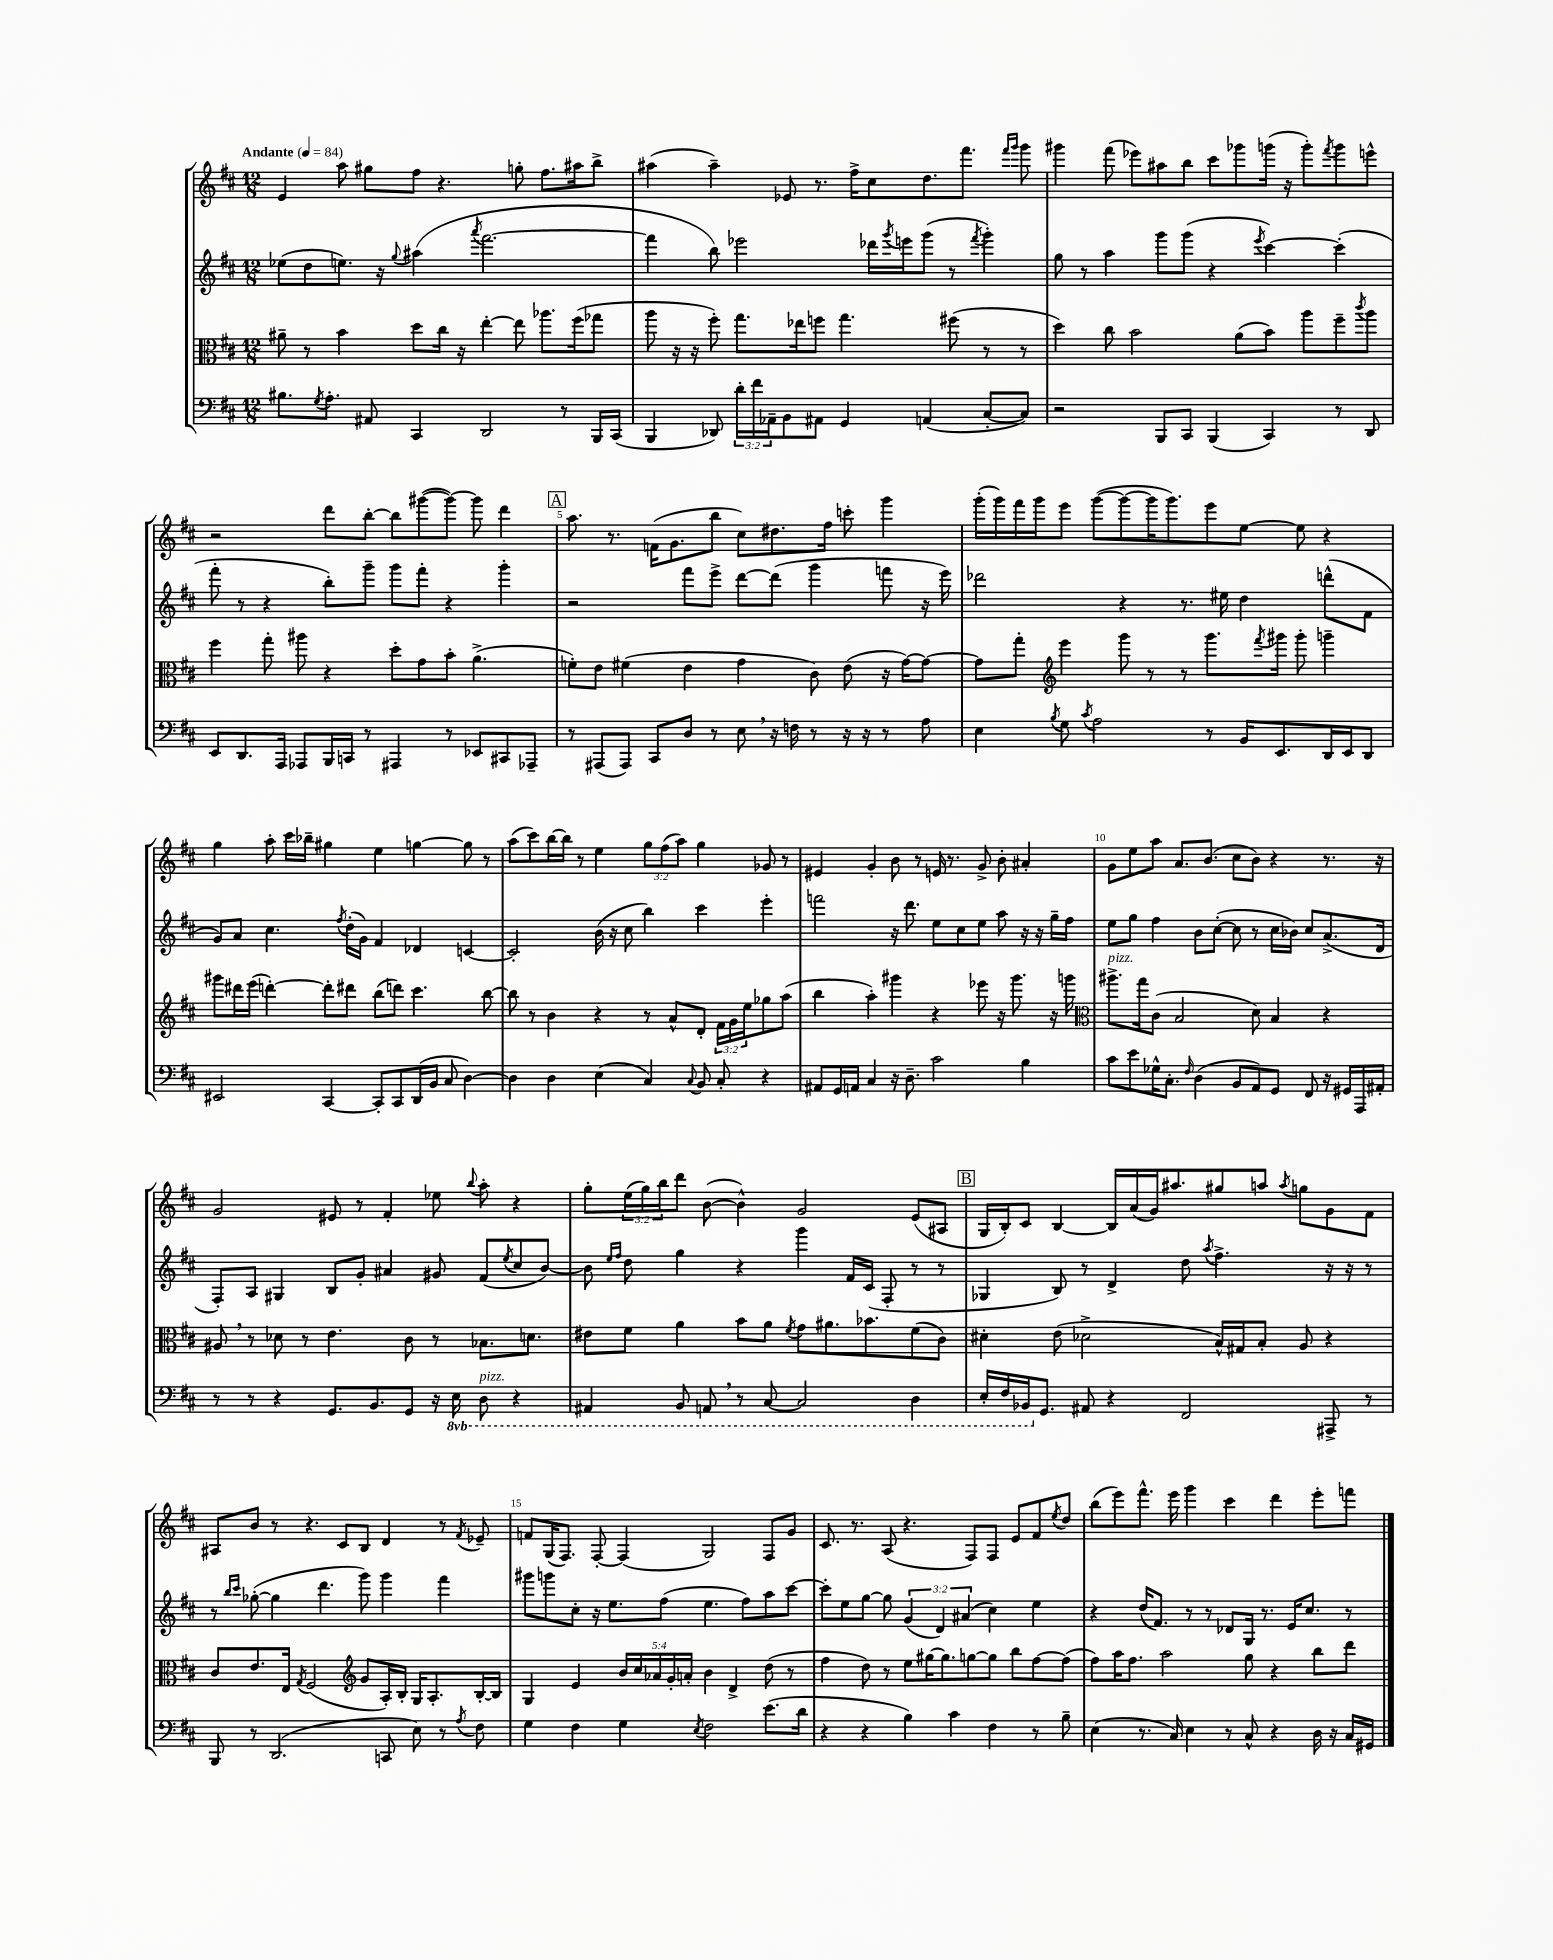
<<
\new StaffGroup <<
\new Staff = "s0" {
    \clef treble \key d \major \numericTimeSignature \time 12/8 \override Staff.TupletNumber.text = #tuplet-number::calc-fraction-text \tempo "Andante" 4 = 84
    e'4 a''8 gis''8 fis''8 r4. g''8-. fis''8. ais''16 b''8-> |
    ais''4( ais''4--) ees'8 r8. fis''16-> cis''8 d''8. fis'''8. \grace { fis'''16 g'''16 } g'''8 |
    gis'''4 fis'''8( ees'''8) ais''8 b''8 cis'''8 ges'''8 g'''16( r16 g'''8-.) \acciaccatura { fis'''8 } g'''8 e'''8-^ |
    r2 d'''8 b''8~-. b''8 gis'''8~( gis'''8~) gis'''8 d'''4 |
    \mark \markup { \box "A" } a''8. r8. f'16( g'8. b''8 cis''8) dis''8. fis''16 c'''8-. g'''4 |
    g'''16-.( g'''16) fis'''16 g'''16 e'''8 g'''8~( g'''8~ g'''16 g'''8.) e'''8 e''8~ e''8 r4 |
    g''4 a''8-. cis'''16 bes''16-- gis''4 e''4 g''4~ g''8 r8 |
    a''8( cis'''8) b''16~ b''16 r8 e''4 \tuplet 3/2 { g''8 fis''8( a''8) } g''4 ges'8 r8 |
    eis'4 g'4-. b'8 r8 e'16 r8. g'8-> b'8-. ais'4-. |
    g'8 e''8 a''8 a'8. b'8.( cis''8 b'8) r4 r8. r16 |
    g'2 eis'8 r8 fis'4-. ees''8 \appoggiatura { b''8 } a''8-. r4 |
    g''8-. \tuplet 3/2 { e''16( g''16) b''16 } d'''8 b'8~( b'4-^) g'2 e'8( ais8 |
    \mark \markup { \box "B" } g16 b16-.) cis'8 b4~ b16 a'16( g'16) ais''8. gis''8 a''8 \acciaccatura { a''8 } g''8 g'8 fis'8 |
    ais8 b'8 r8 r4. cis'8 b8 d'4 r8 \acciaccatura { fis'8 } ees'8-- |
    f'8 g16( fis8.) fis8~-. fis4( g2) fis8 g'8 |
    cis'8. r8. a8( r4. fis8) fis8 e'8 fis'8 \acciaccatura { e''8 } d''8 |
    b''8( e'''8) fis'''8.-^ e'''16 g'''4 cis'''4 d'''4 e'''8-. f'''8 \bar "|." |
}
\new Staff = "s1" {
    \clef treble \key d \major \numericTimeSignature \time 12/8 \override Staff.TupletNumber.text = #tuplet-number::calc-fraction-text
    ees''8( d''8 e''8.) r16 \appoggiatura { g''8 } ais''4( \acciaccatura { a'''8 } fis'''2.~ |
    fis'''4 b''8) ees'''2 des'''16 \acciaccatura { g'''8 } e'''16 g'''8( r8 \acciaccatura { fis'''8 } g'''4-.) |
    g''8 r8 a''4 g'''8 g'''8( r4 \acciaccatura { e'''8 } cis'''4~) cis'''4-.( |
    fis'''8-. r8 r4 b''8-.) g'''8-- g'''8 fis'''8-. r4 g'''4-. |
    \mark \markup { \box "A" } r2 fis'''8 e'''8-> d'''8~ d'''8( g'''4 f'''8 r16 e'''16) |
    des'''2 r4 r8. eis''16 d''4 d'''8-^( fis'8 |
    g'8) a'8 cis''4. \acciaccatura { fis''8 } d''16-.( g'16) fis'4 des'4 c'4~ |
    c'2-. b'16( r16 cis''8 b''4) cis'''4 e'''4-. |
    f'''2 r16 d'''8. e''8 cis''8 e''8 a''8 r16 r16 g''16-- fis''16 |
    e''8 g''8 fis''4 b'8 cis''8~-.( cis''8 r8 cis''16 bes'16) cis''8 a'8.->( d'16 |
    fis8-.) a8 gis4 b8 g'8-. ais'4 gis'8 fis'8( \acciaccatura { e''8 } cis''8 b'8~) |
    b'8 \grace { e''16 fis''16 } d''8 g''4 r4 g'''4 fis'16 cis'16( fis8-. r8 r8 |
    \mark \markup { \box "B" } ges4 b8) r8 d'4-> d''8 \acciaccatura { a''8 } fis''4.-> r16 r16 r8 |
    r8 \grace { b''16 cis'''16 } ges''8~-.( ges''4 d'''4. g'''8) g'''4 fis'''4 |
    gis'''8 g'''8 cis''8-. r16 e''8. fis''8( e''4. fis''8) a''8 cis'''8~ |
    cis'''8-. e''8 g''8~ g''8 \tuplet 3/2 { g'4( d'4) ais'4( } cis''4) e''4 |
    r4 d''16( fis'8.) r8 r8 des'8 g16 r8. e'16 cis''8. r8 \bar "|." |
}
\new Staff = "s2" {
    \clef alto \key d \major \numericTimeSignature \time 12/8 \override Staff.TupletNumber.text = #tuplet-number::calc-fraction-text
    ais'8-- r8 b'4 d''8 cis''16 r16 e''4~-. e''8 aes''8. fis''16( ges''8 |
    a''8 r16 r16 fis''8-.) g''8. ees''16 f''8 g''4. fis''8( r8 r8 |
    d''4) cis''8 b'2 a'8( b'8) a''8 fis''8-- \acciaccatura { cis'''8 } a''8 |
    fis''4 g''8-. ais''8 r4 d''8-. g'8 b'8-. a'4.->( |
    \mark \markup { \box "A" } f'8-.) e'8 fis'4( e'4 g'4 cis'8) e'8( r16 g'16~) g'8~ |
    g'8 g''8-. \clef treble e'''4 g'''8 r8 r8 g'''8. \acciaccatura { fis'''8 } gis'''16 gis'''8-. g'''4-- |
    gis'''8 dis'''16 e'''16( d'''4~-.) d'''8-. dis'''8 b''8( d'''8) cis'''4. b''8~ |
    b''8 r8 b'4 r4 r8 a'8-^ d'8-. \tuplet 3/2 { fis'16 g'16 e''16 } ges''8 a''8( |
    b''4 a''4-.) gis'''4 r4 ees'''8 r16 gis'''8. r16 g'''16 |
    \clef alto ais''8.->^\markup { \italic "pizz." } g''16 cis'8( b2 d'8) b4 r4 |
    ais8 \breathe r8 des'8 r8 e'4. cis'8 r8 bes8. d'8. |
    eis'8 fis'8 a'4 b'8 a'8 \acciaccatura { fis'8 } g'8 ais'8. bes'8. fis'8( cis'8) |
    \mark \markup { \box "B" } dis'4-. e'8( des'2-> b16-^) gis16 b8-. a8 r4 |
    cis'8 e'8. e16 \acciaccatura { g8 } fis2( \clef treble g'8 a16-.) b16-. g16 a8.-. b16~-. b16 |
    g4 e'4 \tuplet 5/4 { b'16 cis''16 aes'16 g'16-. a'16-. } b'4 d'4-> d''8( r8 |
    fis''4 d''8) r8 e''8 gis''16~ gis''8. g''8~ g''8 b''8 fis''8~ fis''8( |
    fis''8) a''16 fis''8. a''2 g''8 r4 b''8 d'''8 \bar "|." |
}
\new Staff = "s3" {
    \clef bass \key d \major \numericTimeSignature \time 12/8 \override Staff.TupletNumber.text = #tuplet-number::calc-fraction-text \set Staff.ottavationMarkups = #ottavation-simple-ordinals
    bis8. \acciaccatura { g8 } a8.-. ais,8 cis,4 d,2 r8 b,,16 cis,16( |
    b,,4 des,8) \tuplet 3/2 { d'16-. fis'16 aes,16-- } b,8 ais,8 g,4 a,4( cis8~-. cis8) |
    r2 b,,8 cis,8 b,,4( cis,4) r8 d,8 |
    e,8 d,8. a,,16 aes,,8 b,,16 c,16 r8 ais,,4 r8 ees,8 cis,8 aes,,8-- |
    \mark \markup { \box "A" } r8 ais,,8( ais,,8) cis,8 d8 r8 e8 \breathe r16 f16 r8 r16 r16 r8 a8 |
    e4 \acciaccatura { b8 } g8 \acciaccatura { cis'8 } a2 r8 b,16 e,8. d,16 e,16 d,8 |
    eis,2 cis,4~ cis,8-. cis,8 d,16( b,16 cis8 d4~) |
    d4 d4 e4( cis4) \appoggiatura { cis8 } b,8 cis8-. r4 |
    ais,8 g,16 a,16 cis4 r16 d8.-- cis'2 b4 |
    cis'8 e'8 ges16-^ cis8.-. \grace { fis16 } d4( b,8 a,8) g,8 fis,8 r16 gis,16 a,,16 ais,16-. |
    r8 r8 r4 g,8. b,8. g,8 r16 \ottava #-1 e,16 d,8^\markup { \italic "pizz." } r4 |
    ais,,4 b,,8 a,,8 \breathe r8 cis,8~ cis,2 d,4 |
    \mark \markup { \box "B" } e,16-. fis,16 bes,,16 \ottava #0 g,8. ais,8 r4 fis,2 ais,,8-> r8 |
    b,,8 r8 d,2.( c,8 e8) r8 \acciaccatura { a8 } fis8 |
    g4 fis4 g4 \acciaccatura { e8 } fis2 e'8.( d'16 |
    r4 r4 b4) cis'4 fis4 r8 b8-- |
    e4( r8. cis16) e4 r8 cis8-^ r4 d16 r16 cis16 gis,16 \bar "|." |
}
>>
>>
\layout { \context { \Score \override BarNumber.break-visibility = ##(#f #t #t) barNumberVisibility = #(every-nth-bar-number-visible 5) } }
